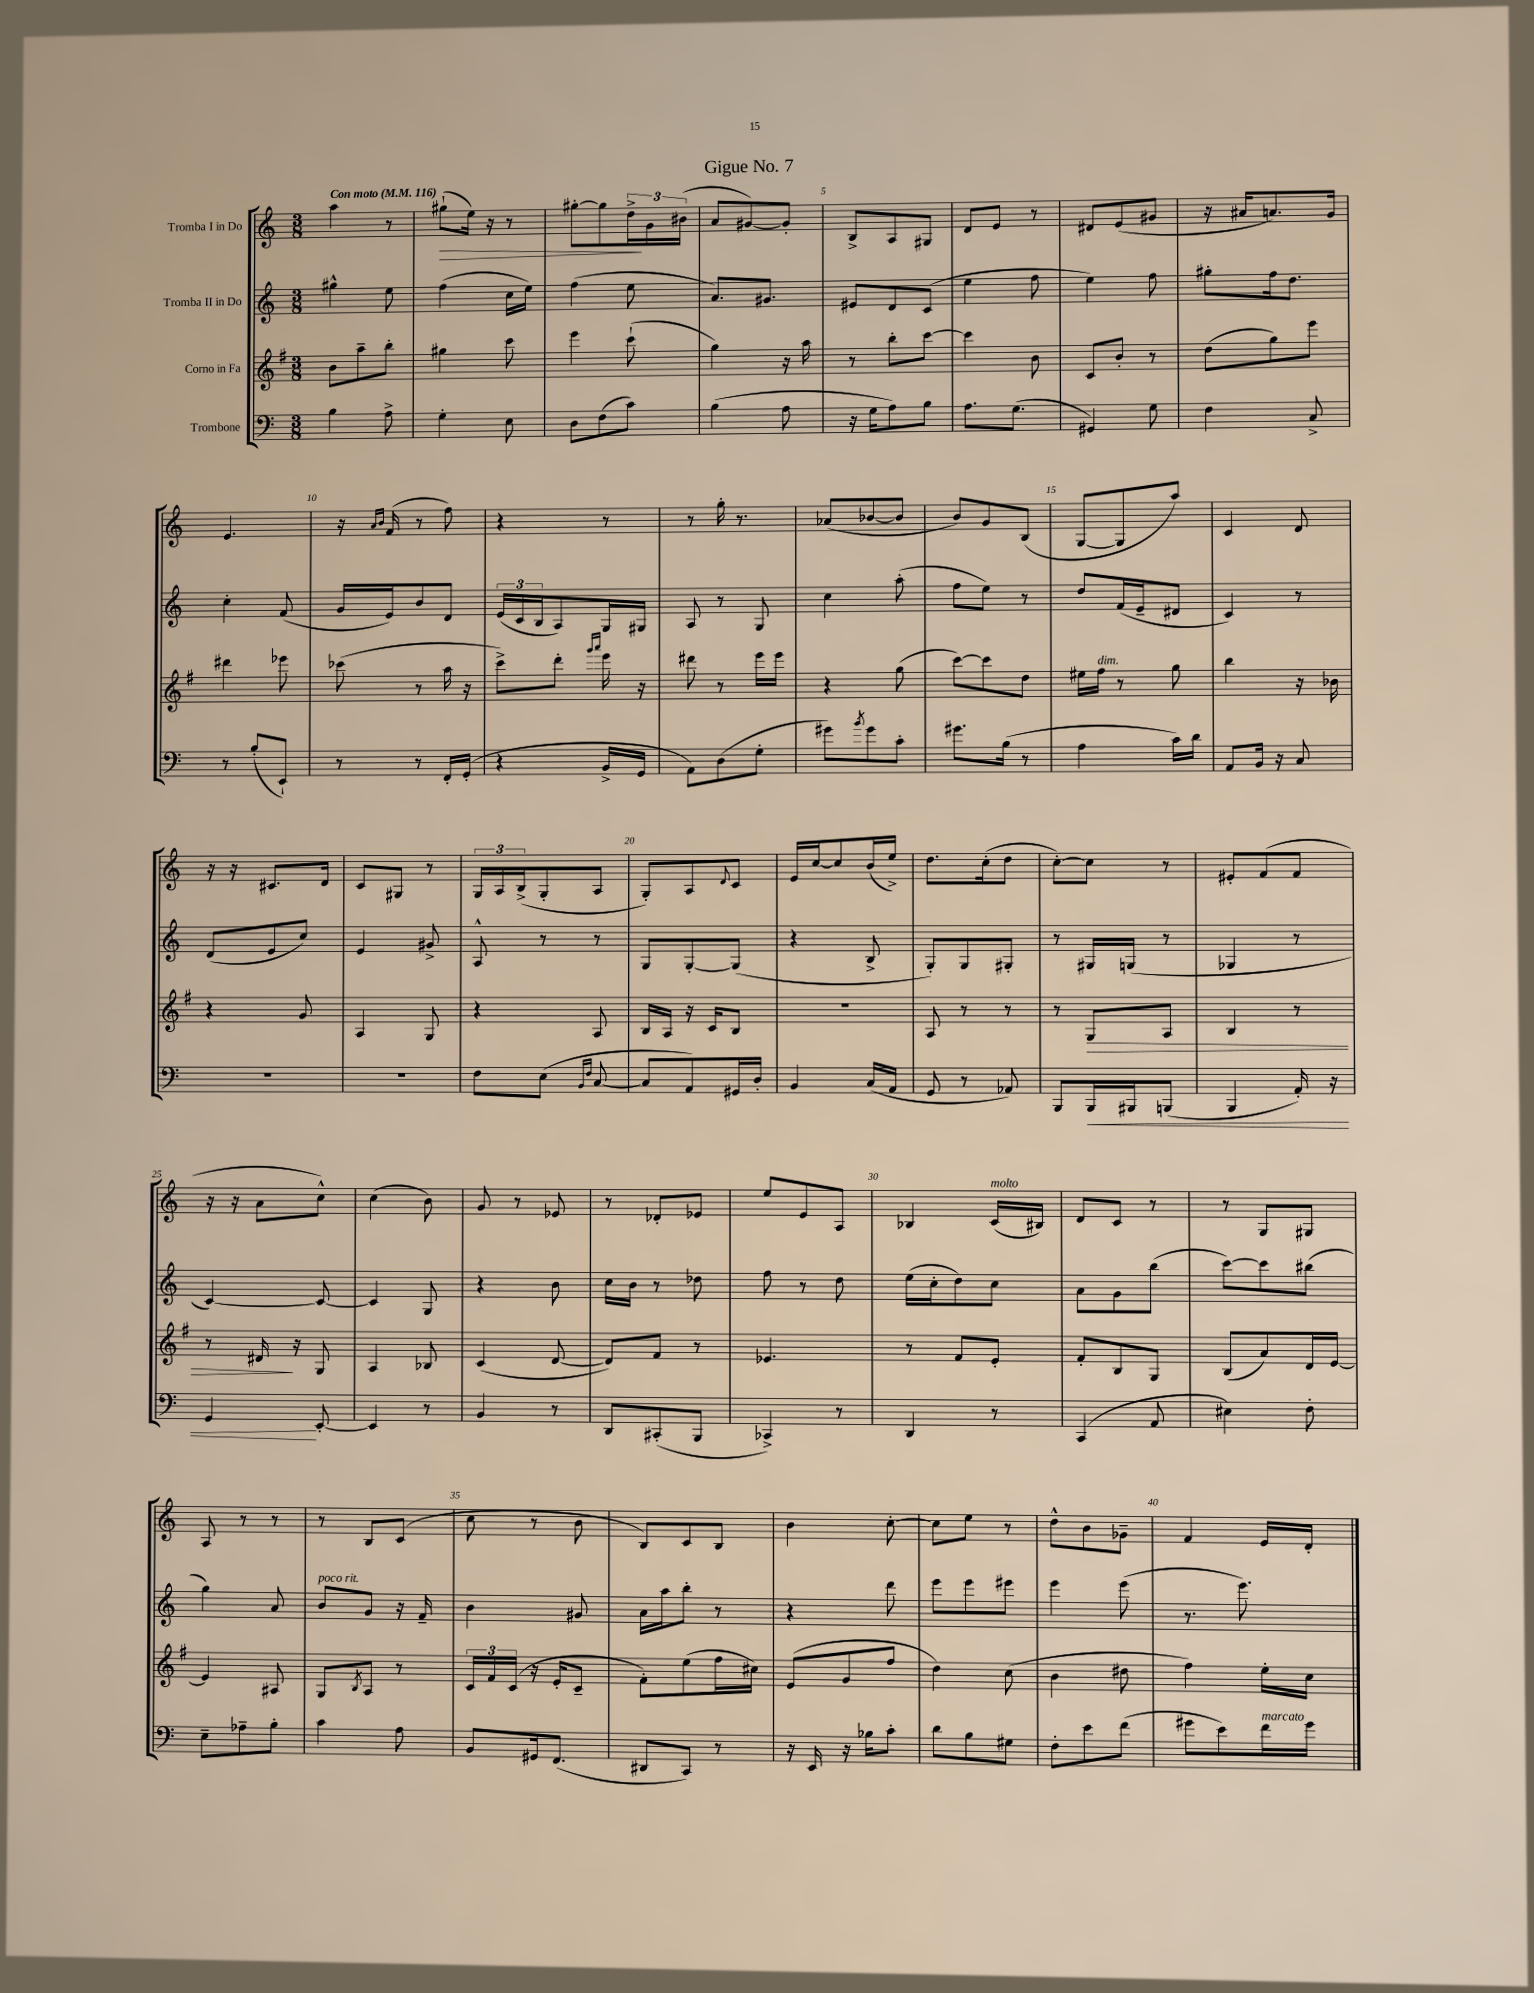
\header { title = "Gigue No. 7" }
<<
\new StaffGroup <<
\new Staff = "s0" \with { instrumentName = "Tromba I in Do" } {
    \clef treble \key c \major \numericTimeSignature \time 3/8 \tempo "Con moto" 4 = 116
    a''4 r8 |
    gis''8-!\>( e''16) r16 r8 |
    gis''8~-. gis''8 \tuplet 3/2 { d''16->\! g'16 bis'16( } |
    a'8 gis'8~) gis'8-. |
    b8-> a8 gis8 |
    d'8 e'8 r8 |
    dis'8 e'8( gis'8 |
    r16 ais'16 a'8.) g'16 |
    e'4. |
    r16 \grace { a'16 b'16 } f'16( r8 f''8) |
    r4 r8 |
    r8 g''16-. r8. |
    aes'8( bes'8~ bes'8 |
    b'8) g'8 b8( |
    g8~ g8 a''8) |
    c'4 d'8 |
    r16 r16 cis'8. d'16 |
    c'8 gis8 r8 |
    \tuplet 3/2 { g16 a16 b16->( } g8-. a8 |
    g8-.) a8 \appoggiatura { d'8 } c'8 |
    e'16 c''16~ c''8 b'16( e''16->) |
    d''8. c''16-.( d''8 |
    c''8~-.) c''8 r8 |
    eis'8-. f'8( f'8 |
    r16 r16 a'8 c''8-^) |
    c''4( b'8) |
    g'8 r8 ees'8 |
    r8 des'8-. ees'8 |
    e''8 e'8 a8 |
    bes4 c'16^\markup { \italic "molto" }( bis16) |
    d'8 c'8 r8 |
    r8 g8 gis8 |
    a8 r8 r8 |
    r8 b8 c'8( |
    c''8 r8 b'8 |
    b8) c'8 b8 |
    b'4 c''8~-. |
    c''8 e''8 r8 |
    d''8-^ b'8 ges'8-- |
    f'4 e'16 d'16-. \bar "|." |
}
\new Staff = "s1" \with { instrumentName = "Tromba II in Do" } {
    \clef treble \key c \major \numericTimeSignature \time 3/8
    gis''4-^ e''8 |
    f''4( c''16 e''16) |
    f''4( e''8 |
    a'8.) gis'8. |
    eis'8 d'8 c'8( |
    e''4 f''8 |
    e''4) f''8 |
    gis''8-. f''16 d''8. |
    c''4-. f'8( |
    g'16 e'16) b'8 d'8 |
    \tuplet 3/2 { e'16( c'16 b16 } a8) g16 gis16 |
    a8 r8 g8 |
    c''4 a''8-.( |
    f''8 e''8) r8 |
    d''8 f'16( e'16-- dis'8 |
    c'4) r8 |
    d'8( e'8 c''8) |
    e'4 gis'8-> |
    a8-^ r8 r8 |
    g8 g8~-. g8( |
    r4 b8-> |
    g8-.) g8 gis8-. |
    r8 gis16 g16( r8 |
    ges4 r8 |
    c'4~) c'8~ |
    c'4 g8 |
    r4 b'8 |
    c''16 b'16 r8 des''8 |
    f''8 r8 d''8 |
    e''16( c''16-. d''8) c''8 |
    a'8 g'8 b''8( |
    c'''8~) c'''8 bis''8( |
    g''4) a'8 |
    b'8^\markup { \italic "poco rit." } g'8 r16 f'16-- |
    b'4 gis'8 |
    a'16 a''16 b''8-. r8 |
    r4 d'''8 |
    e'''8 e'''8 eis'''8 |
    e'''4 e'''8( |
    r8. e'''8.) \bar "|." |
}
\new Staff = "s2" \with { instrumentName = "Corno in Fa" } {
    \clef treble \key g \major \numericTimeSignature \time 3/8
    b'8 a''8-- b''8-. |
    gis''4 c'''8 |
    e'''4 c'''8-!( |
    g''4) r16 a''16 |
    r8 b''8-. c'''8~ |
    c'''4 b'8 |
    c'8 b'8-. r8 |
    d''8( g''8) e'''8 |
    dis'''4 ees'''8 |
    ces'''8( r8 a''16 r16 |
    c'''8->) d'''8-. \grace { g'''16 a'''16 } e'''16 r16 |
    dis'''8 r8 e'''16 e'''16 |
    r4 g''8( |
    c'''8~) c'''8 d''8 |
    eis''16 fis''16^\markup { \italic "dim." } r8 g''8 |
    b''4 r16 bes'16 |
    r4 g'8 |
    a4 g8 |
    r4 a8 |
    b16 a16 r16 c'16 b8 |
    R4. |
    a8 r8 r8 |
    r8 g8\> a8 |
    b4 r8 |
    r8 dis'16\! r16 g8 |
    a4 bes8 |
    c'4( d'8~ |
    d'8) fis'8 r8 |
    ees'4. |
    r8 fis'8 e'8-. |
    fis'8-. b8 g8 |
    b8( a'8) d'16 e'16~ |
    e'4 ais8 |
    g8 \acciaccatura { b8 } a8 r8 |
    \tuplet 3/2 { c'16 fis'16 c'16( } r16 e'16-. c'8-- |
    fis'8-.) e''8( fis''16 cis''16) |
    e'8( g'8 fis''8 |
    d''4) c''8( |
    b'4 dis''8 |
    fis''4) e''16-. c''16 \bar "|." |
}
\new Staff = "s3" \with { instrumentName = "Trombone" } {
    \clef bass \key c \major \numericTimeSignature \time 3/8
    b4 a8-> |
    g4-. e8 |
    d8 f8( c'8) |
    b4( a8 |
    r16 g16 a8) b8 |
    a8. g8.( |
    gis,4) g8 |
    f4 c8-> |
    r8 b8-.( e,8-!) |
    r8 r8 f,16-. g,16-.( |
    r4 b,16-> g,16 |
    a,8) d8( g8-. |
    gis'8) \acciaccatura { b'8 } gis'8 c'8-. |
    gis'8. b16( r8 |
    a4 c'16) d'16 |
    a,8 b,16 r16 c8 |
    R4. |
    R4. |
    f8 e8( \grace { b,16 f16 } c8~ |
    c8 a,8) gis,16 d16-. |
    b,4 c16( a,16 |
    g,8 r8 aes,8) |
    b,,8 b,,16\< bis,,16 b,,8( |
    b,,4 a,16-.) r16 |
    g,4\! e,8~-. |
    e,4 r8 |
    b,4 r8 |
    d,8 cis,8-.( b,,8 |
    ces,4->) r8 |
    d,4 r8 |
    c,4( a,8 |
    eis4) f8-. |
    e8-- aes8-- b8-. |
    c'4 a8 |
    b,8 gis,16 f,8.( |
    dis,8 c,8) r8 |
    r16 e,16 r16 bes16 c'8-. |
    d'8 b8 gis8 |
    f8-. e'8 f'8( |
    gis'8 e'8) f'16^\markup { \italic "marcato" } gis'16 \bar "|." |
}
>>
>>
\layout { \context { \Score \override BarNumber.break-visibility = ##(#f #t #t) barNumberVisibility = #(every-nth-bar-number-visible 5) } }
